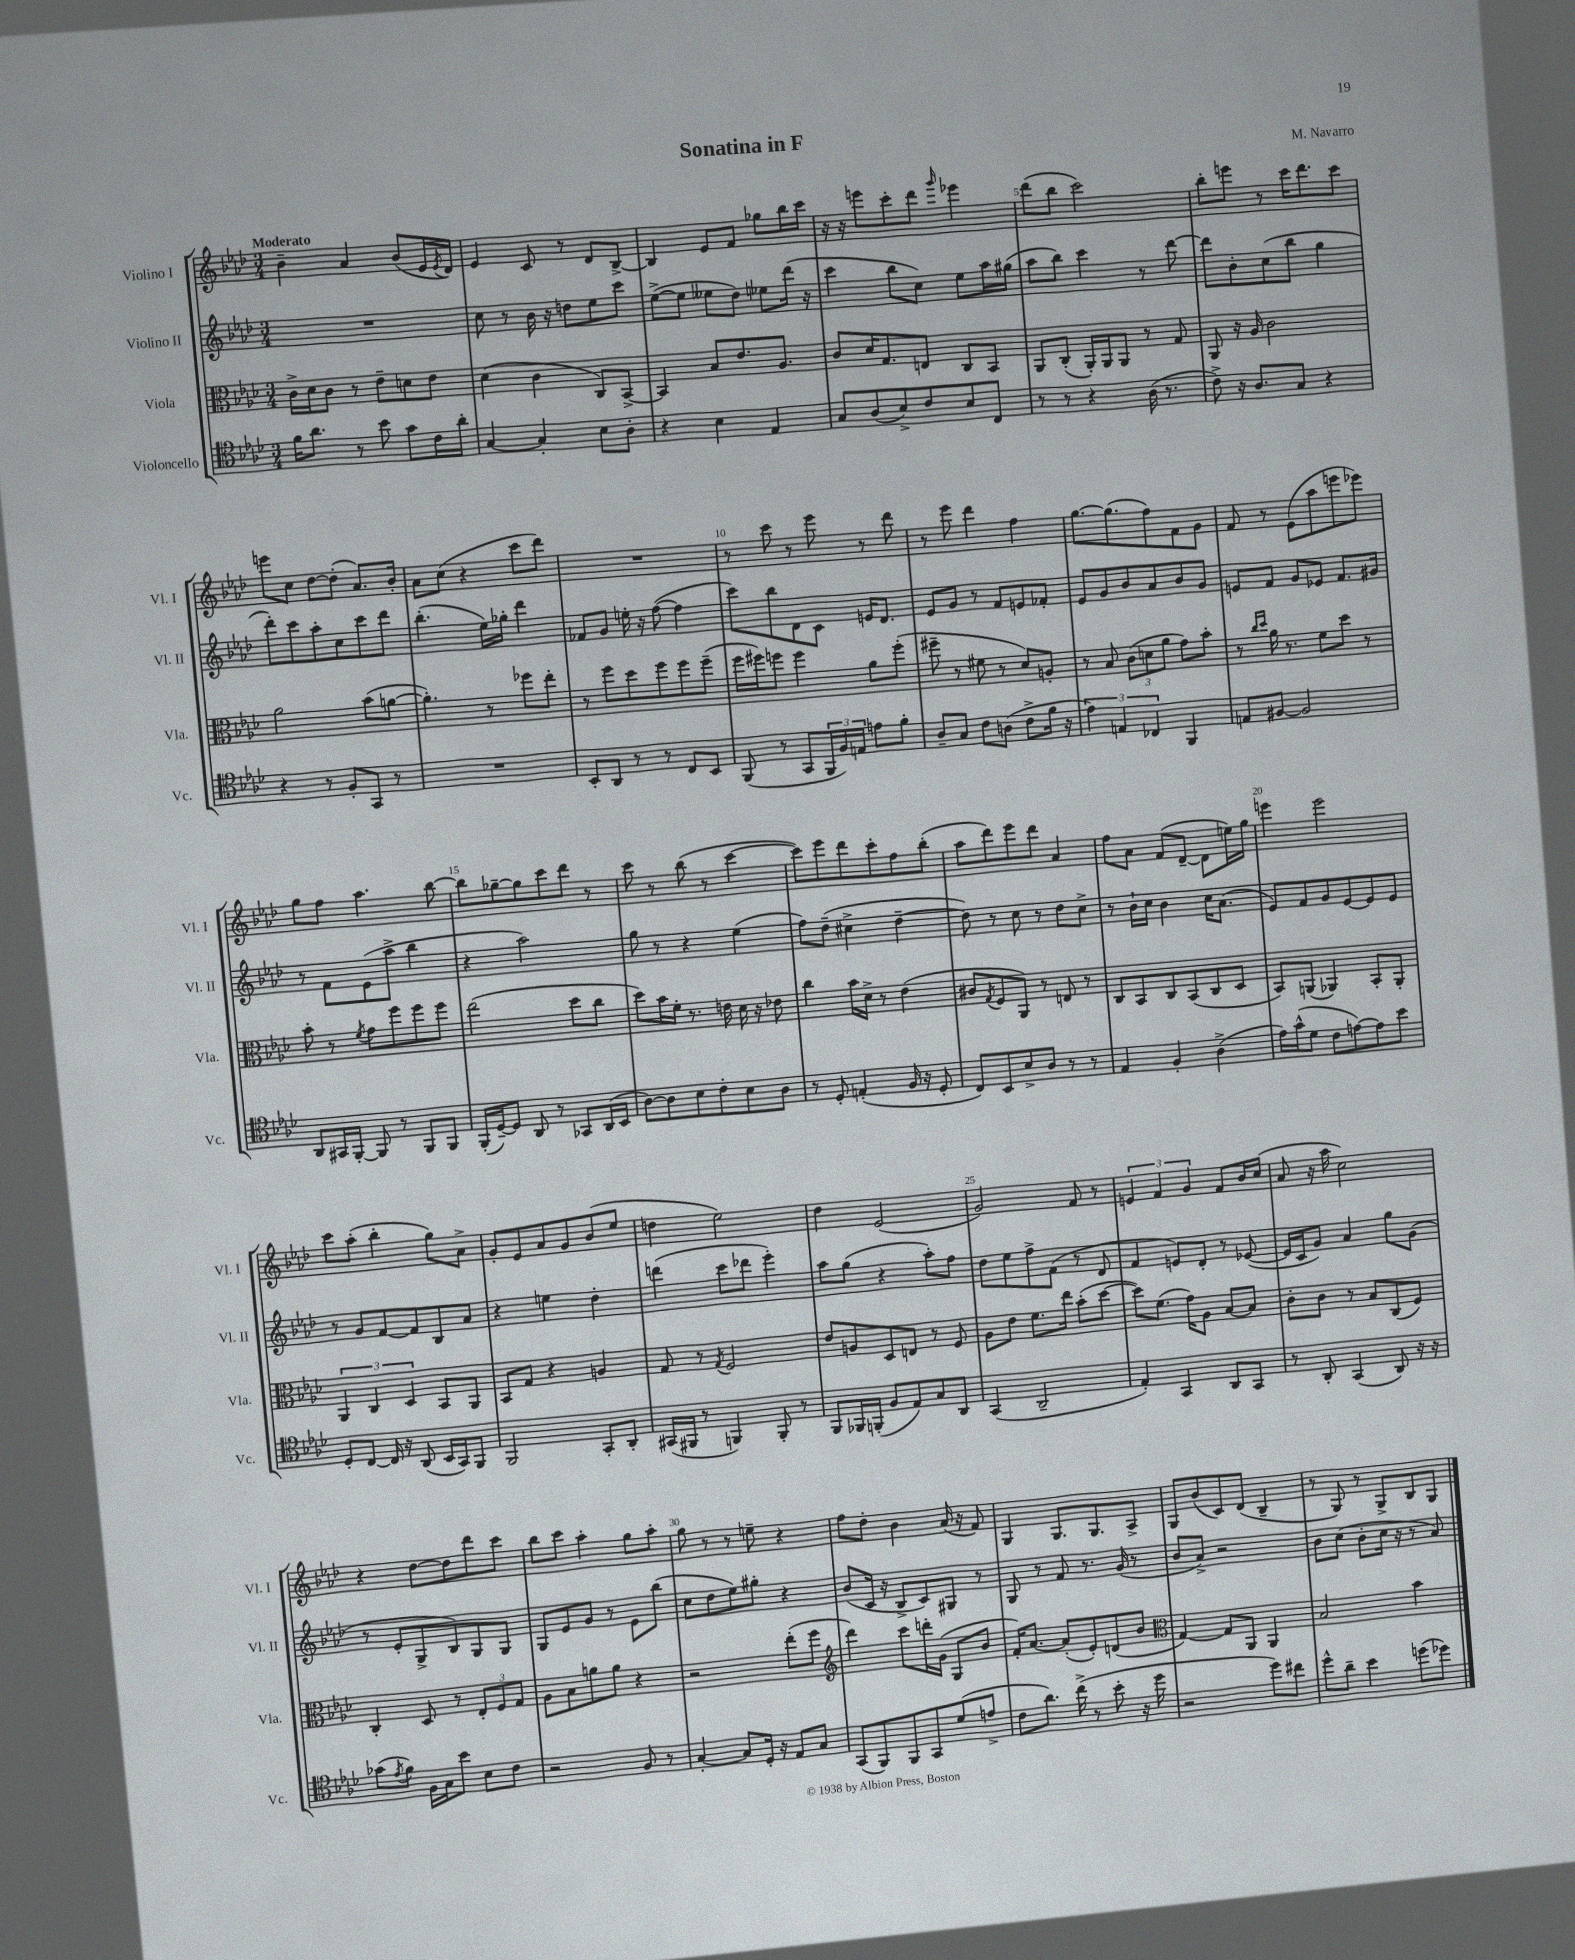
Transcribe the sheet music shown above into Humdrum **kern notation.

**kern	**kern	**kern	**kern
*staff4	*staff3	*staff2	*staff1
*clefC4	*clefC3	*clefG2	*clefG2
*k[b-e-a-d-]	*k[b-e-a-d-]	*k[b-e-a-d-]	*k[b-e-a-d-]
*M3/4	*M3/4	*M3/4	*M3/4
16f	16c^	2.r	4b-~
8.a-	16d-	.	.
.	8c	.	.
8r	8r	.	4a-
8b-	8e-~	.	.
8g	8d	.	(8b-
16c	8e-	.	16e-
.	.	.	8qe-
16a-'	.	.	16d-)
=	=	=	=
[4G	(4d-	8cc	4e-
.	.	8r	.
4G']	4c	16b-	8c
.	.	16r	.
.	.	8dd	8r
8B-	8C)	8ee-	8d-
8A-'	[8BB-^	8ccc	[8B-^
=	=	=	=
4r	4BB-]	([8ee-^	4B-]
.	.	8ee-]	.
4B-	8B-	8ee--	8e-
.	8.e-	8dd-)	8f
4E-	.	8ee-	8gg-
.	8.A-	.	.
.	.	(16ddd-	16bb-
.	.	16r	16ccc
=	=	=	=
8G	8c	4ccc	16r
.	.	.	16r
(8A-	16d-	.	8eee
.	8.G	.	.
8B-^)	.	8bb-	8ccc'
8c	8E	8cc)	8ddd-
.	.	.	16qqggg
8B-	8C	8ee-	4eee-
8C	8BB-	16aa-	.
.	.	(16gg#	.
=	=	=	=
8r	8AA-	8aa-	(8ddd-
8r	(8C'	8bb-)	8bb-
4r	16AA-')	4ccc	2ccc)
.	16AA-	.	.
.	8AA-	.	.
(16A-	8r	8r	.
8.r	.	.	.
.	8G	[8ddd-	.
=	=	=	=
8c^)	8AA-	8ddd-]	8bb-'
16r	16r	8b-'	8eee
8.A-	16A-	.	.
.	2c	(8cc	8r
8G	.	8bb-	16ccc
.	.	.	8.ddd-
4r	.	4gg	.
.	.	.	8ccc
=	=	=	=
4r	2a-	8ddd-')	8eee
.	.	8ccc	8cc
8r	.	8aa-'	[8dd-
8F'	.	8cc	(8dd-']
8GG	(8b-	8ccc	8.a-)
8r	[8a	8ddd-	.
.	.	.	16b-'
=	=	=	=
2.r	4.a'])	(4.bb-'	8a-
.	.	.	(8cc
.	.	.	4r
.	8r	16ee-)	.
.	.	16gg-'	.
.	8ff-	4ddd-	8ccc
.	8ee-'	.	8ddd-)
=	=	=	=
8BB-'	8r	8f-	2.r
8AA-	8ff	8g	.
8r	8dd-	16ee'	.
.	.	16r	.
8r	8ff	([8ff	.
8C	8ff	4ff]	.
8BB-	(8ff~	.	.
=	=	=	=
(8FF	16ff	8ccc)	8r
.	16ff#)	.	.
8r	8ff	8bb-	8ccc
8GG	4ff	8d-	8r
24FF	.	8c	8eee-
24F)	.	.	.
24E	.	.	.
8e	8a-	16e	8r
.	.	8.d-	.
8f'	(8ff'	.	8ddd-
=	=	=	=
8A-~	8ff#~	8e-	8r
8G	8r	8g	8eee-
8c	8f#	8r	4ddd-
(8A	8r	8f	.
8c^	8d-)	8e	4ff
16f	8A'	8f-'	.
16r	.	.	.
=	=	=	=
6e-)	8r	8e-	[8.gg
.	8B-	8g	.
6E	.	.	.
.	.	.	(8.gg]
.	(12c	8b-	.
6C-	12d	.	.
.	.	8a-	8ff)
.	12a-	.	.
4FF	8g)	8b-	8f
.	8b-'	8g	8g
=	=	=	=
8E	8r	8e	8f
.	16qqcc	.	.
.	16qqdd-	.	.
[8F#	16a-	8f	8r
.	8.r	.	.
2F#]	.	8g	(8e-
.	8f	8e-	8aa-
.	8dd-	8.f	8eee
.	8r	.	8eee-)
.	.	16g#	.
=	=	=	=
8AA-	8b-'	8r	8gg
16GG#	8r	8f	8ff
[16FF'	.	.	.
.	8qf	.	.
8FF]	8g	(8e-	4.aa-
8r	8ff	8aa-^	.
8FF	8ff	4bb-	.
8FF	8ff	.	[8bb-
=	=	=	=
(16FF'	(2ee-	4r	8bb-]
[16D-~)	.	.	.
8D-]	.	.	[8gg-~
8AA-	.	2aa-)	8gg-]
8r	.	.	8ccc
8GG-	8dd-	.	8ddd-
(16AA-	8cc	.	8r
16BB-	.	.	.
=	=	=	=
[8A-)	8dd-)	8gg	8ccc
8A-]	16b-	8r	8r
.	16f'	.	.
8B-	8.r	4r	(8bb-
8c'	.	.	8r
.	16e	.	.
8B-	16d-	(4ee-	[4ccc
.	16r	.	.
8A-	8e-	.	.
=	=	=	=
8r	4cc	8ff)	8ccc])
8D-'	.	(8dd-~	8eee-
(4E'	16b-	4cc#^	8ddd-
.	16d-^	.	.
.	8r	.	8ccc'
16F	(4e-	[4dd-~	8ff
16r	.	.	.
8D-'	.	.	(8bb-'
=	=	=	=
8C)	8c#	8dd-])	8aa-
.	8qG	.	.
8BB-	8F	8r	8ddd-)
8B-^	8AA-)	8cc	8eee-
8A-	8r	8r	8ddd-
8r	8E	8dd-	4a-
8r	8r	8cc^	.
=	=	=	=
4E-	8C	8r	8ff
.	8BB-	16b-`	8a-
.	.	16cc	.
4F'	8C	4b-	(8f
.	(8BB-	.	[8d-~
(4A-^	8C	16cc	8d-]
.	.	(8.a-	.
.	8D-	.	16ee)
.	.	.	16gg
=	=	=	=
16e-)	8BB-)	8e-)	4eee
(16g^^	.	.	.
8d-	(8AA	8f	.
8c	4AA-)	8g	2eee
[8e)	.	[8e-	.
8e]	8BB-'	8e-]	.
8b-	8AA-'	8e-	.
=	=	=	=
8D-'	6AA-	8r	8ccc
[8C	.	8g	(8aa-'
.	6C	.	.
16C]	.	[8f	4bb-'
16r	.	.	.
.	6D-	.	.
(8AA-	.	8f]	.
16BB-	8BB-	8B-	8gg)
16GG)	.	.	.
8FF	8AA-	8a-	8a-^
=	=	=	=
2FF	8BB-	4r	8g'
.	8G	.	8e-
.	4r	4ee	8a-
.	.	.	8g
8GG'	4A	4dd-'	(8b-
8AA-'	.	.	8ee-
=	=	=	=
(16GG#	8G	(4ddd	4dd
16FF#	.	.	.
8r	8r	.	.
.	8qG	.	.
4FF)	2F	8ccc	2ee-)
.	.	8ddd-	.
8FF'	.	4eee-')	.
8r	.	.	.
=	=	=	=
8FF	8e-	8aa-	4dd-
16FF-	8A	(8gg	.
(16FF'	.	.	.
8F	8D-	4r	(2e-
8E-)	8E	.	.
8G	8r	8aa-')	.
8AA-	8F	8ff	.
=	=	=	=
(4GG	8A-	8dd-	2g)
.	8e-	8ee-	.
2AA-~	8.f	8ff^	.
.	.	(8f	.
.	16ee-	.	.
.	(8b-'	8r	8f
.	[8dd-	8d-	8r
=	=	=	=
4E-')	8dd-])	4f	6e
.	(8.f	.	.
.	.	.	6f
4GG	.	8e)	.
.	16g)	.	.
.	.	.	6g
.	8A-	8d-'	.
8AA-	[8B-	8r	8f
8GG	8B-]	([8e-	16b-
.	.	.	(16cc
=	=	=	=
8r	8c'	16e-]	8a-
.	.	16c	.
8AA-'	8c	8g)	16r
.	.	.	16aa-
(4GG	8r	4a-	2cc)
.	8B-	.	.
8AA-)	(8C	8gg	.
16r	8F)	(8g	.
16r	.	.	.
=	=	=	=
(8g-	4C'	8r	4r
8qe-	.	.	.
8f)	.	8e-'	.
16F	8D-	8G^	[8dd-
16G	.	.	.
8b-	8r	8B-)	8dd-]
8B-	12E-'	8G	8ddd-
.	12F	.	.
8c	.	8G	8ccc
.	12G	.	.
=	=	=	=
2r	8A-	8G	8bb-
.	8B-	8e-	8ccc
.	8a	8g	4aa-'
.	8a	8r	.
8F	4r	8e-	8gg
8r	.	(8bb-	8aa-'
=	=	=	=
[4G'	2r	8cc	8gg
.	.	8dd-	8r
8G]	.	8ee-)	8r
16D-'	.	8gg#'	8ee~
16r	.	.	.
8E-	(8ee-'	4r	4r
8G	8ff	.	.
=	=	=	=
*	*clefG2	*	*
(8GG	4ddd-)	(8b-	8ff
8FF)	.	16c	8dd-'
.	.	16r	.
8FF	8ccc	8B-^	4b-
8GG	16ddd'	8c)	.
.	(16g	.	.
(8d-	8G	8G#	(16a-
.	.	.	16r
8e^	8b-	8r	8f)
=	=	=	=
8c	16f')	8G	4G
.	[8.a-	.	.
8.a-)	.	8r	.
.	(8a-']	8f	8.G
(16cc^	.	.	.
8r	8e-')	8.r	.
.	.	.	8.G
8b-'	(8d	.	.
.	.	(16g	.
16r	8b-	8r	8A-^
16dd-	.	.	.
=	=	=	=
*	*clefC3	*	*
2r	[4G)	8b-	8G
.	.	8a-^)	(8b-
.	8G]	2r	8c)
.	8AA-	.	(8d-
8dd-)	4AA-	.	4B-~
8cc#	.	.	.
=	=	=	=
8dd-^^	2B-	8b-	8r
8a-~	.	(8cc	8G)
4b-	.	8b-'	8r
.	.	16cc	8G^
.	.	16r	.
(8dd	4b-	8r	8B-
8dd-)	.	8a-)	8G
==	==	==	==
*-	*-	*-	*-
